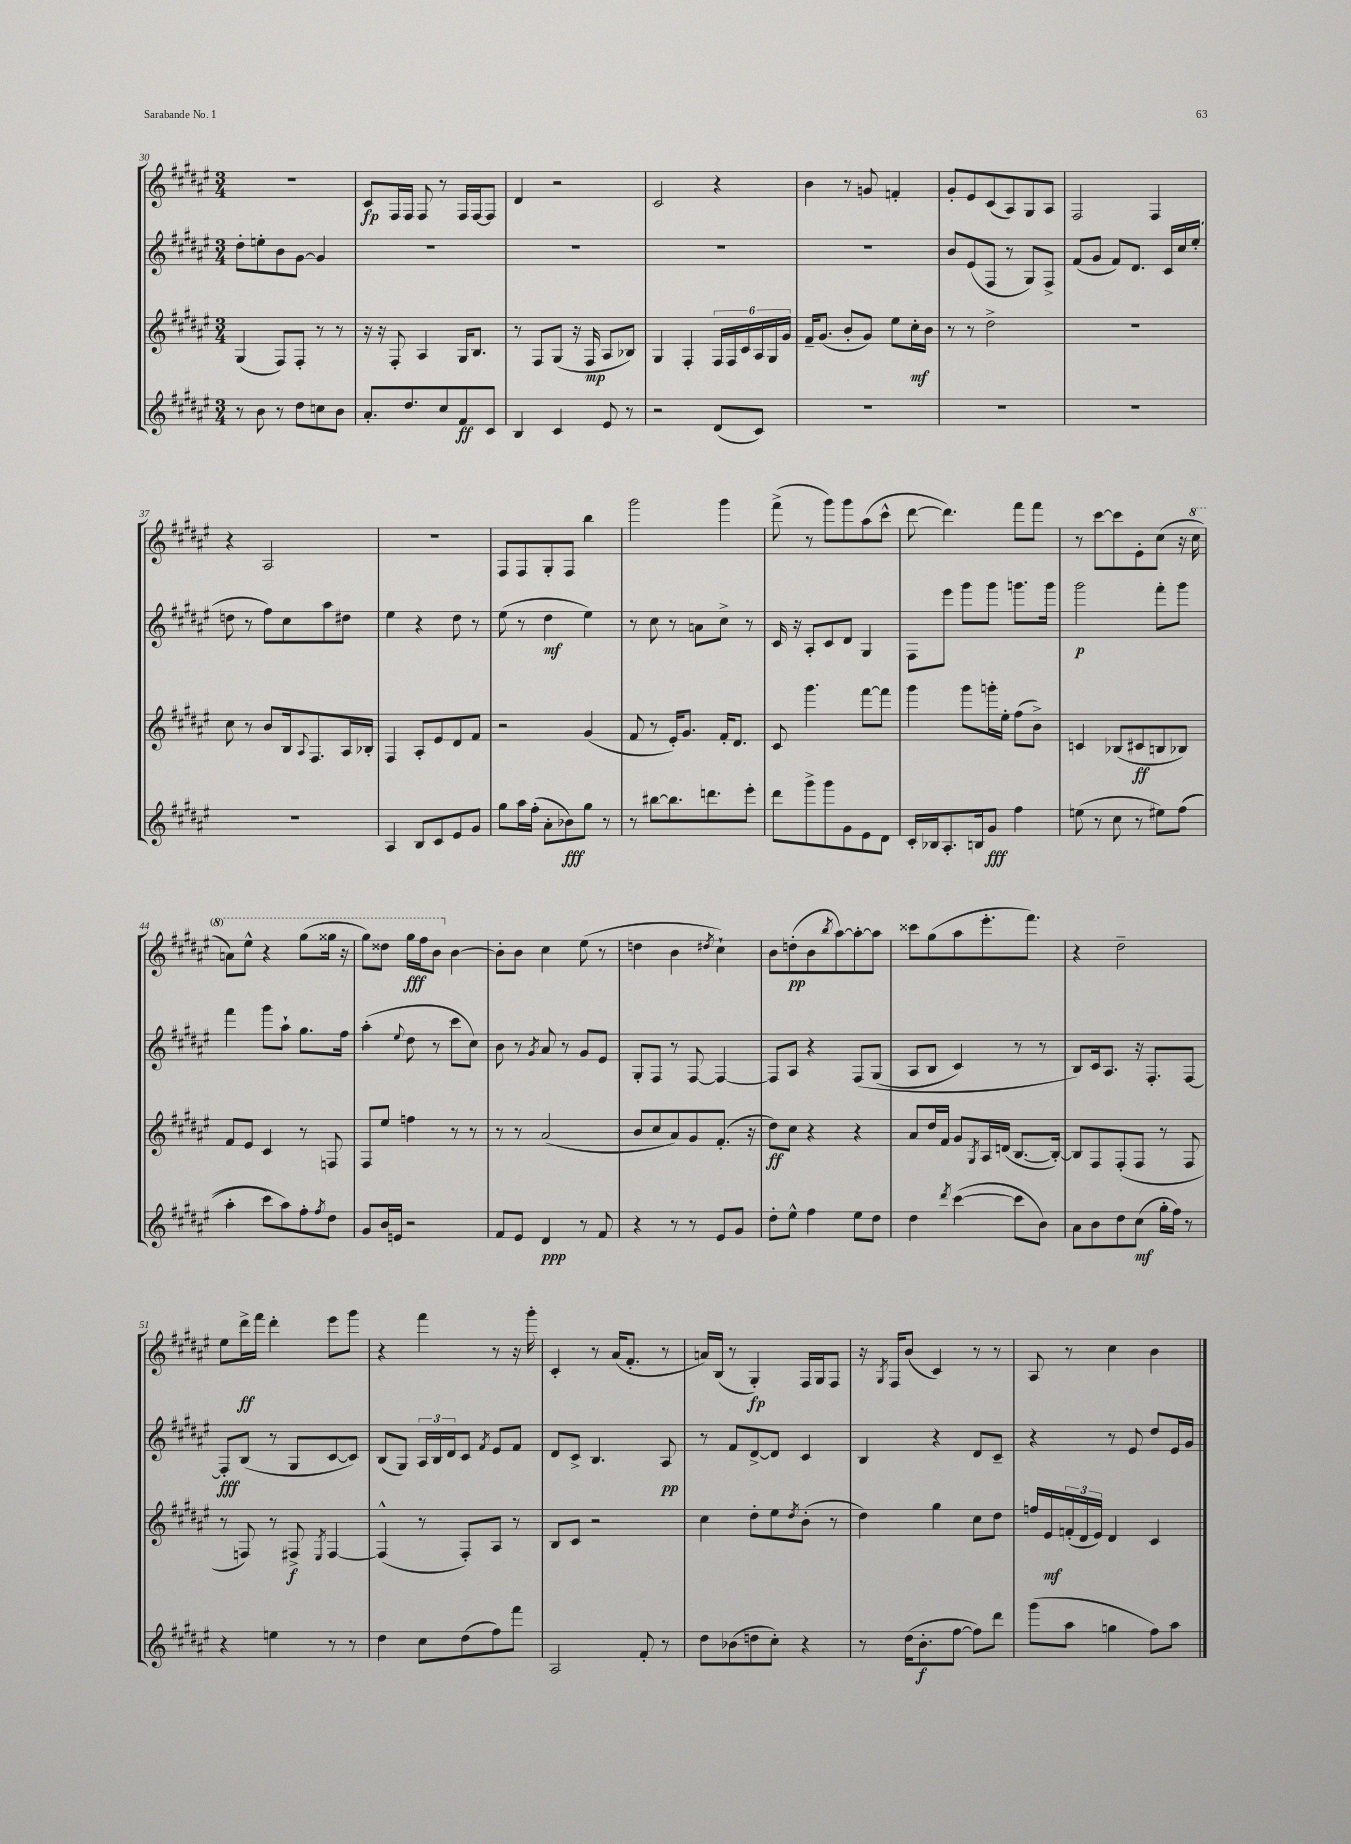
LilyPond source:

<<
\new StaffGroup <<
\new Staff = "s0" {
    \clef treble \key fis \major \numericTimeSignature \time 3/4
    R2. |
    cis'8\fp fis16 fis16 fis8 r8 fis16 fis16~ fis8 |
    dis'4 r2 |
    cis'2 r4 |
    b'4 r8 g'8 f'4-. |
    gis'8-. eis'8 cis'8( ais8) gis8 ais8 |
    fis2 fis4 |
    r4 ais2 |
    R2. |
    fis8 fis8 gis8-. fis8 b''4 |
    gis'''2 gis'''4 |
    fis'''8->( r8 gis'''8) gis'''8 ais''8( cis'''8-^ |
    dis'''8~ dis'''4.) fis'''8 fis'''8 |
    r8 cis'''8~ cis'''8 eis'8-. cis''8( r16 \ottava #1 cis'''16 |
    a''8) eis'''8-^ r4 gis'''8( gisis'''16 r16 |
    gis'''8) disis'''8 gis'''16\fff fis'''16 b''8 \ottava #0 b'4~ |
    b'8-. b'8 cis''4 eis''8( r8 |
    d''4 b'4 \acciaccatura { dis''8 } cis''4-!) |
    b'8 d''8-.\pp( b'8 \acciaccatura { b''8 } ais''8~) ais''8~-. ais''8 |
    cisis'''8 gis''8( ais''8 eis'''8.-. fis'''8.) |
    r4 dis''2-- |
    eis''8 dis'''16->\ff fis'''16 dis'''4-. eis'''8 gis'''8 |
    r4 fis'''4 r8 r16 gis'''16-. |
    cis'4-. r8 ais'16( fis'8.-. r8 |
    a'16) b16( r8 gis4-.\fp) fis16 gis16 fis8 |
    r16 \acciaccatura { gis8 } fis16 b'8( cis'4) r8 r8 |
    ais8 r8 cis''4 b'4 \bar "|." |
}
\new Staff = "s1" {
    \clef treble \key fis \major \numericTimeSignature \time 3/4
    dis''8-. e''8-. b'8 gis'8~ gis'4 |
    R2. |
    R2. |
    R2. |
    R2. |
    b'8 eis'8( fis8 r8 gis8) fis8-> |
    fis'8( gis'8 fis'8) dis'8. cis'16 cis''16 eis''16-.( |
    d''8 r8 fis''8) cis''8 ais''8 dis''8 |
    eis''4 r4 dis''8 r8 |
    eis''8( r8 dis''4\mf eis''4) |
    r8 cis''8 r8 a'8 cis''8-> r8 |
    cis'16 r16 ais8-. cis'8 dis'8 gis4 |
    fis8 eis'''8 gis'''8 gis'''8 g'''8. g'''16 |
    gis'''2\p fis'''8-. gis'''8 |
    fis'''4 gis'''8 ais''8-! gis''8. fis''16 |
    ais''4-.( \appoggiatura { eis''8 } dis''8 r8 cis'''8 cis''8) |
    b'8 r8 \acciaccatura { gis'8 } ais'8 r8 gis'8 eis'8 |
    gis8-. fis8 r8 fis8~ fis4~ |
    fis8 ais8 r4 fis8\( gis8( |
    ais8 b8 cis'4) r8 r8 |
    b8\) cis'16 ais8. r16 fis8.-. fis8~ |
    fis8-.\fff b8( r8 gis8 cis'8~ cis'8) |
    b8( gis8) \tuplet 3/2 { ais16 b16 dis'16 } cis'8 \acciaccatura { fis'8 } eis'8 fis'8 |
    dis'8 cis'8-> b4. ais8\pp |
    r8 fis'8 dis'8~-> dis'8 cis'4 |
    b4 r4 dis'8 cis'8-- |
    r4 r8 eis'8 dis''8 eis'16 gis'16 \bar "|." |
}
\new Staff = "s2" {
    \clef treble \key fis \major \numericTimeSignature \time 3/4
    gis4( fis8) fis8-. r8 r8 |
    r16 r16 fis8-. ais4 gis16 b8. |
    r8 fis8 gis8( r16 fis16\mp ais8 bes8) |
    gis4 fis4-. \tuplet 6/4 { fis16 fis16 cis'16 ais16 gis16 gis'16 } |
    fis'16-- gis'8.( b'8-. gis'8) eis''8 cis''16-.\mf b'16 |
    r8 r8 dis''2-> |
    R2. |
    cis''8 r8 b'8 b16 \appoggiatura { ais8 } fis8. ais16 bes16-. |
    fis4 ais8-. eis'8 dis'8 fis'8 |
    r2 gis'4( |
    fis'8 r8 eis'16-.) gis'8. fis'16-. dis'8. |
    cis'8 gis'''4. fis'''8~ fis'''8 |
    gis'''4 gis'''8 g'''16-. eis''16-. fis''8( b'8->) |
    c'4 bes8( cis'8\ff b8 bes8) |
    fis'8 eis'8 cis'4 r8 f8 |
    fis8 eis''8 f''4 r8 r8 |
    r8 r8 ais'2( |
    b'8 cis''8 ais'8) gis'8 fis'8.-.( r16 |
    dis''8\ff) cis''8 r4 r4 |
    ais'8 dis''16 fis'16 gis'8 \acciaccatura { gis8 } ais16 d'16( b8.~ b16~-.) |
    b8 fis8 fis8-.( fis8 r8 fis8 |
    r8 f8) r8 fis8->\f \acciaccatura { eis8 } fis4~ |
    fis4-^( r8 fis8-.) ais8 r8 |
    b8 cis'8 r2 |
    cis''4 dis''8-. eis''8 \acciaccatura { dis''8 } b'8-.( r8 |
    dis''4) gis''4 cis''8 dis''8 |
    f''16 eis'16\mf \tuplet 3/2 { f'16-.( dis'16 eis'16) } dis'4 cis'4 \bar "|." |
}
\new Staff = "s3" {
    \clef treble \key fis \major \numericTimeSignature \time 3/4
    r8 b'8 r8 dis''8 c''8 b'8 |
    ais'8.-. dis''8. cis''8 fis'8\ff cis'8 |
    b4 cis'4 eis'8 r8 |
    r2 dis'8( cis'8) |
    R2. |
    R2. |
    R2. |
    R2. |
    ais4 b8 cis'8 eis'8 gis'8 |
    gis''8 ais''16 fis''16-.( ais'8-. bes'8\fff) gis''8 r8 |
    r8 bis''8~ bis''8. d'''8. eis'''8-. |
    dis'''8 gis'''8-> gis'''8 gis'8 eis'8 dis'8 |
    cis'16-. bes16 ais8.-. b16 gis'8\fff fis''4 |
    e''8( r8 cis''8 r8 eis''8) fis''8(\( |
    ais''4-. cis'''8) ais''8\) fis''8-. \acciaccatura { fis''8 } dis''8 |
    gis'8 b'16 e'16 r2 |
    fis'8 eis'8 dis'4\ppp r8 fis'8 |
    r4 r8 r8 eis'8 gis'8 |
    dis''8-. eis''8-^ fis''4 eis''8 dis''8 |
    dis''4 \acciaccatura { dis'''8 } cis'''4~( cis'''8 b'8) |
    ais'8 b'8 dis''8 cis''8\mf( gis''16-. fis''16) r8 |
    r4 e''4 r8 r8 |
    dis''4 cis''8 dis''8( fis''8) fis'''8 |
    ais2 fis'8-. r8 |
    dis''8 bes'8( d''8 cis''8-.) r4 |
    r8 dis''16( b'8.-.\f fis''8~ fis''8) dis'''8 |
    gis'''8( ais''8 g''4 fis''8) ais''8 \bar "|." |
}
>>
>>
\layout { \context { \Score currentBarNumber = #30 } }
